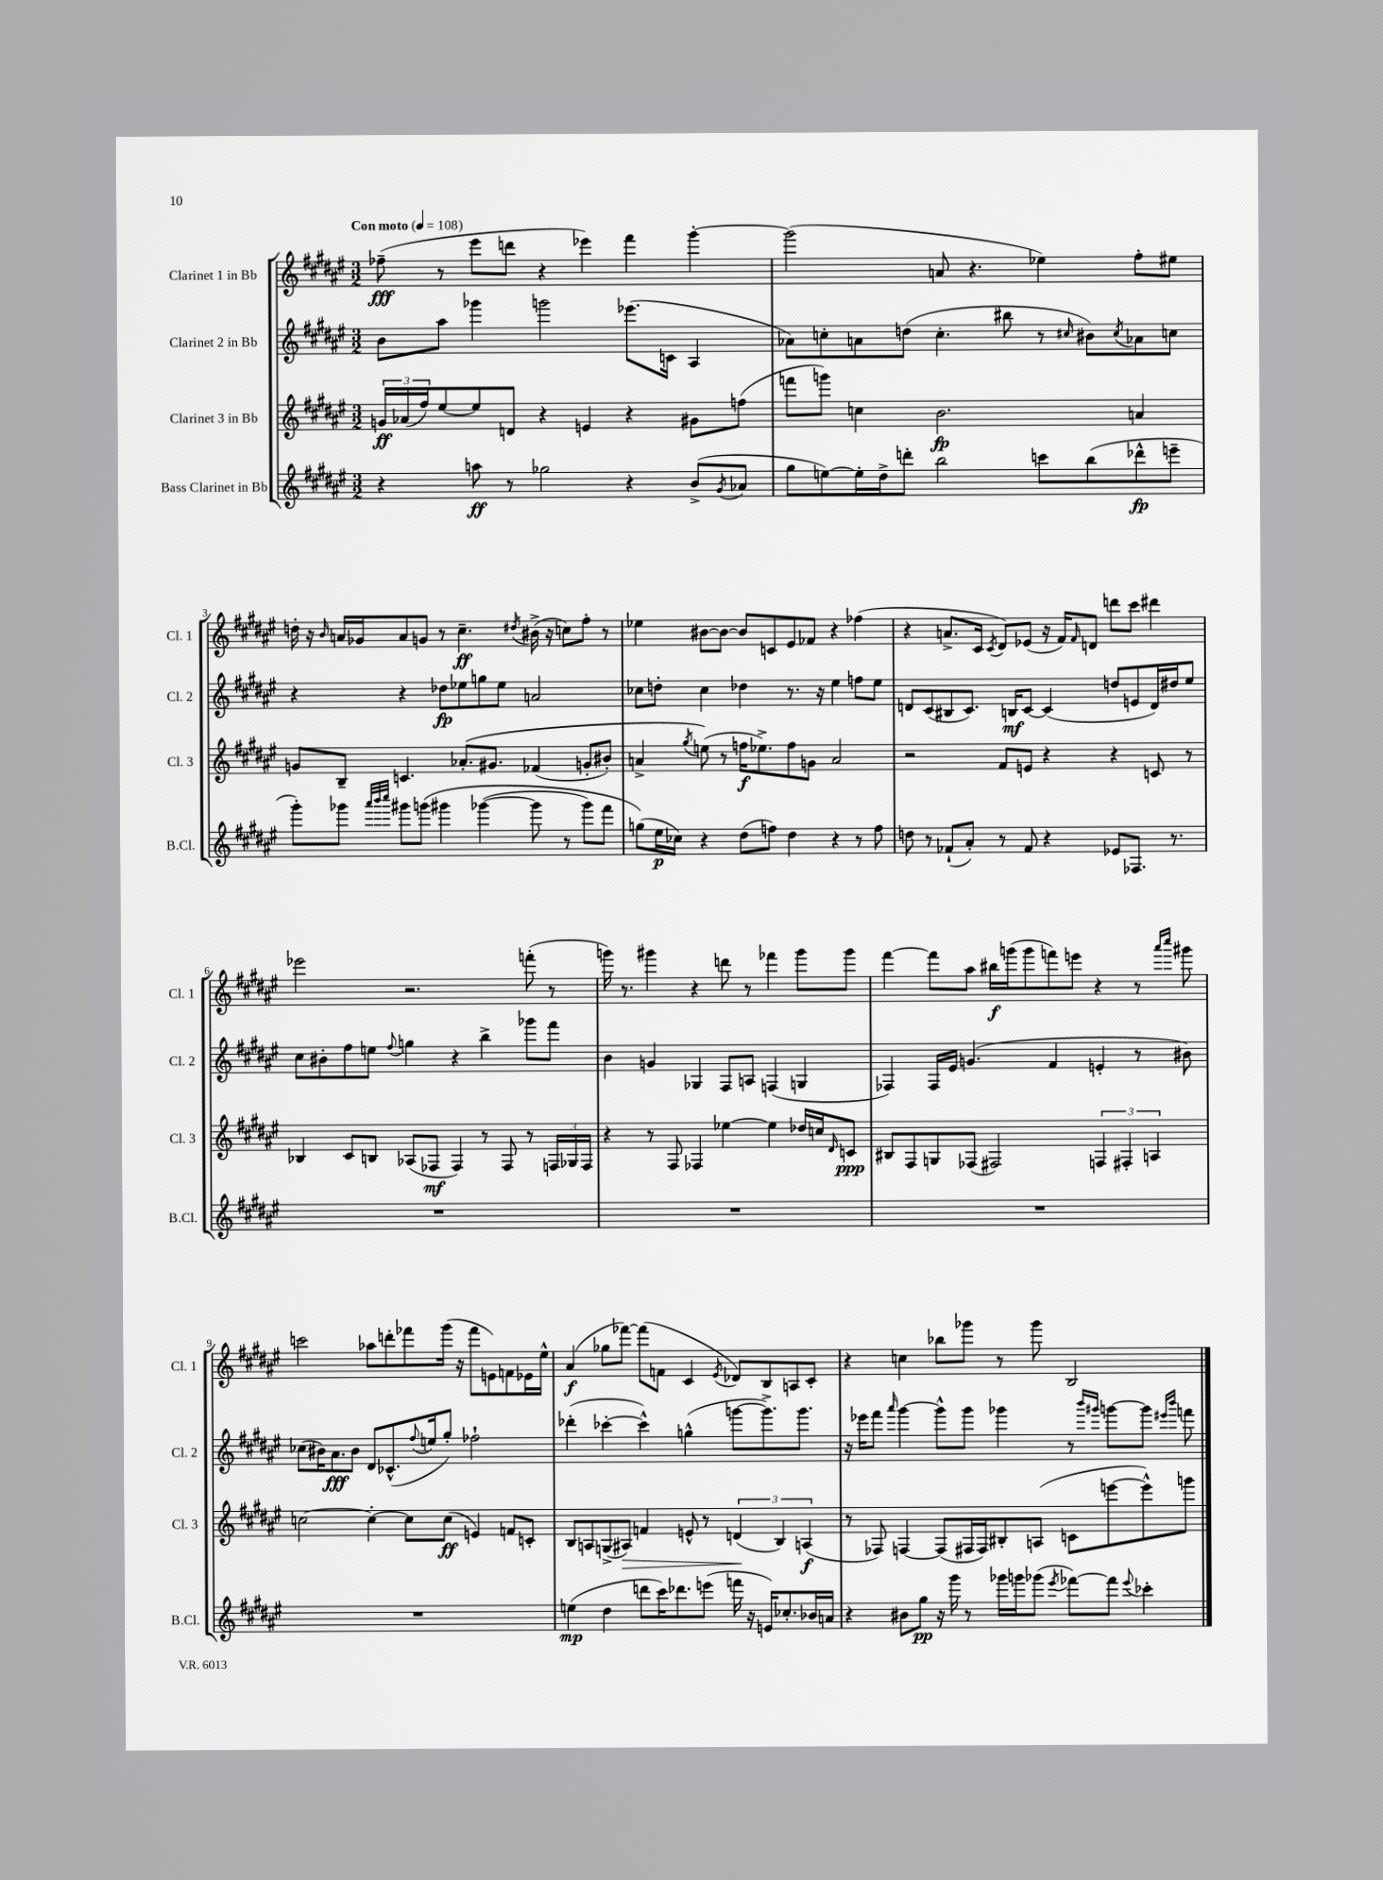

**kern	**kern	**kern	**kern
*staff4	*staff3	*staff2	*staff1
*clefG2	*clefG2	*clefG2	*clefG2
*k[f#c#g#d#a#e#]	*k[f#c#g#d#a#e#]	*k[f#c#g#d#a#e#]	*k[f#c#g#d#a#e#]
*M3/2	*M3/2	*M3/2	*M3/2
*MM108	*MM108	*MM108	*MM108
4r	24g	8b	(8ff-~
.	(24a-	.	.
.	24ff#)	.	.
.	[8ee#	8aa#	8r
8aa	8ee#]	4ggg-	8eee#
8r	8d	.	8ddd
2gg-	4r	2ggg	4r
.	4e	.	4eee-)
4r	4r	(8.eee-	4fff#
.	.	16c	.
(8b^	8g#	4A#	[4ggg#'
8qg#	.	.	.
8a-	(8ff	.	.
=	=	=	=
8gg#	8fff	8a-)	(2ggg#]
[8ee)	8ggg)	8cc'	.
16ee']	4cc	8a	.
16dd#^	.	.	.
8ddd'	.	(8dd	.
2bb	2.b	4.cc'	8a
.	.	.	4.r
.	.	8bb#	.
8ccc	.	8r	4ee-)
.	.	16qqcc#	.
(8bb	.	8b#)	.
.	.	8qcc#	.
8ddd-^^	4a	8a-	8ff#'
8eee~	.	8cc	8ee#
=	=	=	=
8ggg#')	8g	4r	16dd'
.	.	.	16r
.	.	.	16qqb
8ggg-	8B~	.	16a
.	.	.	16g-
32qqaaa#	.	.	.
32qqbbb	.	.	.
32qqcccc#	.	.	.
8ggg#	4.c	4r	8a
&(8ggg	.	.	8g
4ggg#	.	8dd-	8r
.	&(8.a-'	8ee-	4.cc#~
([4ggg-	.	8gg	.
.	8.g#	.	.
.	.	8ee-	.
.	.	.	8qdd#
8ggg-]	(4f-	2a	(16b#^
.	.	.	16r
8r	.	.	8cc)
8ggg-)	8g'	.	8ff#'
8fff#	8b#')	.	8r
=	=	=	=
(8gg&)	4a^	8cc-	4ee-
16ee#	.	8dd'	.
16cc-)	.	.	.
.	8qgg#	.	.
4r	(8ee&)	4cc-	[8b#
.	8r	.	8b#_
(8dd#	16ff	4dd-	8b#]
.	8.ee-^)	.	.
8ff)	.	.	8c
4dd#	8ff	8.r	8e#
.	8g	.	8f-
.	.	16r	.
4r	2a	4ee#	4r
8r	.	8ff	(4ff-
8ff	.	8ee#	.
=	=	=	=
8dd	2r	8d	4r
8r	.	(8c#	.
(8f-`	.	8B#	8.a^
8a#')	.	8.c#)	.
.	.	.	16c#
.	.	.	8qc#
8r	8f#	.	8d#)
.	.	16B	.
8f-	8e	[8c#	(8e-
4r	4r	(4c#]	16r
.	.	.	16f#)
.	.	.	16qqf#
.	.	.	8d
8e-	4r	8dd	8ddd
8.F-	.	8e	8ccc#
.	8c	16d)	4ddd#
8.r	.	16dd#	.
.	8r	8ee#	.
=	=	=	=
1.r	4B-	8cc#	2eee-
.	.	8b#'	.
.	8c#	8ff#	.
.	8B	8ee	.
.	.	8qqff#	.
.	(8A-	4gg	2.r
.	8F-	.	.
.	4F-)	4r	.
.	8r	4bb^	.
.	8F-	.	.
.	8r	8ggg-	(8fff'
.	24F	8fff#	8r
.	24G-	.	.
.	24F	.	.
=	=	=	=
1.r	4r	4b	16ggg)
.	.	.	8.r
.	8r	4g	4ggg#
.	8F#	.	.
.	4F-	4G-	4r
.	[4ee-	8F#	8ddd
.	.	8A	8r
.	4ee-]	(4F	4fff-
.	16dd-	4G	8ggg#
.	16cc	.	.
.	16qqd#	.	.
.	8c	.	8ggg#
=	=	=	=
1.r	8B#	4F-)	[4fff#
.	8F#	.	.
.	8G	16F-	8fff#]
.	.	16e#	.
.	(8F-	(4.g	8aa#
.	2F#)	.	16bb#
.	.	.	(16ggg
.	.	.	8ggg
.	.	4f#	8fff)
.	.	.	8eee
.	6F	4e'	4r
.	6F#'	.	.
.	.	8r	8r
.	6A	.	.
.	.	.	16qqaaa#
.	.	.	16qqcccc#
.	.	8b#)	8ggg#
=	=	=	=
1.r	[2cc	(8cc-	2ccc
.	.	16b#)	.
.	.	8.a#	.
.	.	8b#	.
.	4cc'_	8d#	8aa-
.	.	(8.c-^^	8ddd'
.	8cc]	.	8fff-
.	.	8qqff#	.
.	.	16ee	.
.	(8cc	8gg#')	(16ggg#
.	.	.	16r
.	4e)	2ff-`	8fff-
.	.	.	8e)
.	8f	.	8f
.	8c'	.	16e-
.	.	.	16ee#^^
=	=	=	=
(4ee	8B	(4ddd-'	(4a#
.	8A	.	.
4dd#	(8G^	[4ccc-'	8gg-
.	8A#)	.	[8fff-)
8ddd	4f	4ccc-^^])	(8fff-]
16ccc#)	.	.	8f
8.ddd-	.	.	.
.	8e^^	(4gg^^	4c#
(8eee	8r	.	.
.	.	.	8qe#
16fff	(6d	[8ggg	8d-)
16r	.	.	.
16e)	.	8.ggg^])	8B
.	6B)	.	.
8.cc-'	.	.	.
.	.	.	8A
.	.	8.ggg	.
.	(6A	.	.
16b-	.	.	8c#'
16a	.	.	.
=	=	=	=
4r	8r	16r	4r
.	.	16eee-	.
.	8F-)	8fff#	.
.	.	16qqaaa#	.
8b#	[4F	[4ggg#	4cc
8gg#	.	.	.
16r	(8F]	8ggg#^^]	8bb-
16ggg#	.	.	.
8r	16F#	8ggg#	8ggg-
.	16F#)	.	.
16ggg-	8B#'	4ggg-	8r
16ggg	.	.	.
(8ggg-	(8A	.	8ggg-
8qeee#	.	.	.
[8fff-)	8c	8r	2B
.	.	16qqbbb	.
.	.	16qqggg#	.
8fff-]	[8eee	[8ggg	.
8qqeee#	.	.	.
4ccc-'	8eee^^])	8ggg]	.
.	.	16qqeee#	.
.	.	16qqbbb	.
.	8ggg	8fff	.
==	==	==	==
*-	*-	*-	*-
